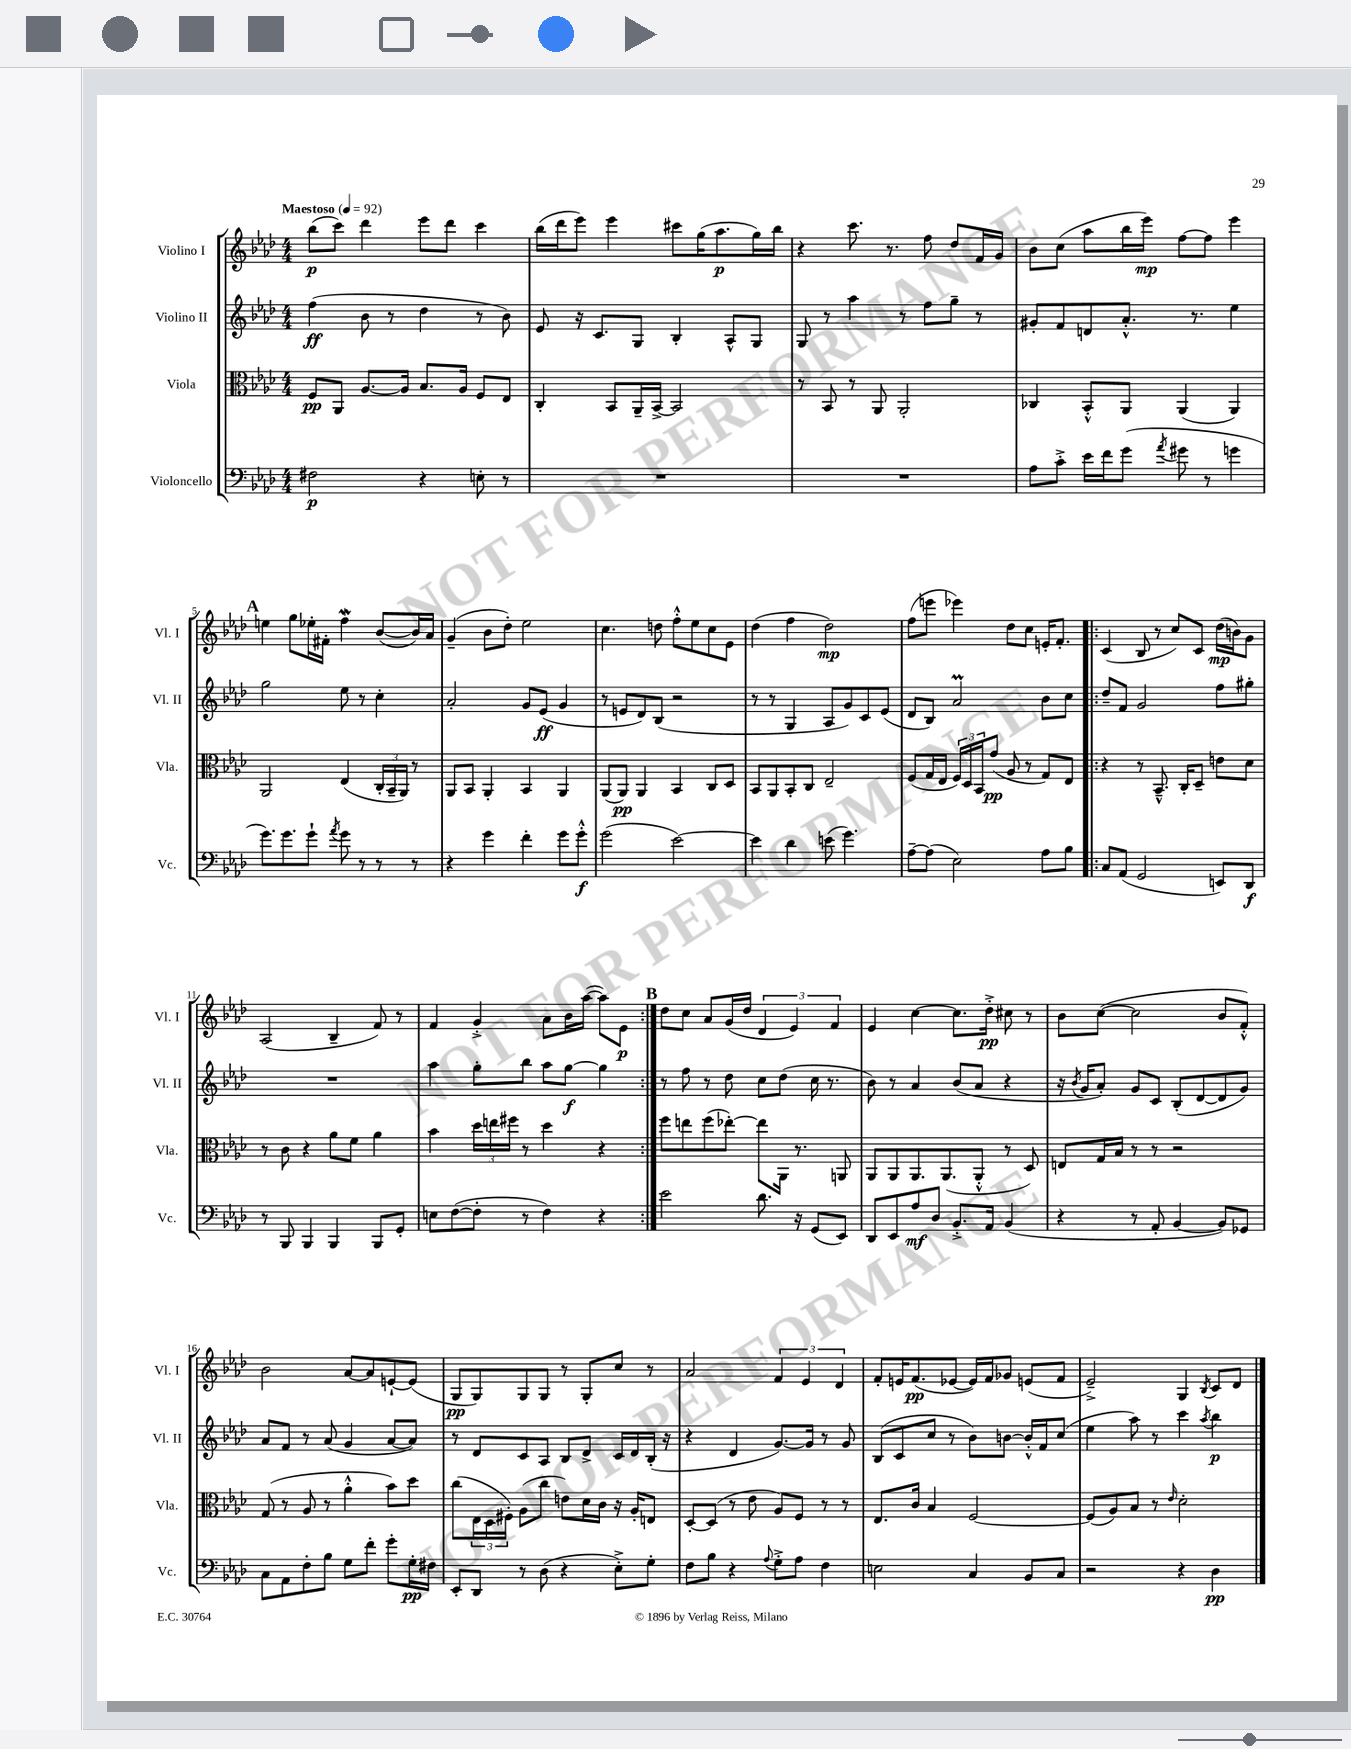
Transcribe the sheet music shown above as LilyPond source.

<<
\new StaffGroup <<
\new Staff = "s0" \with { instrumentName = "Violino I" shortInstrumentName = "Vl. I" } {
    \clef treble \key aes \major \numericTimeSignature \time 4/4 \tempo "Maestoso" 4 = 92
    bes''8\p( c'''8) des'''4 ees'''8 des'''8 c'''4 |
    bes''16( des'''16 ees'''8) ees'''4 cis'''8 g''16( aes''8.\p g''16) bes''16 |
    r4 c'''8. r8. f''8 des''8 f'16 g'16 |
    bes'8 c''8( aes''8 bes''16 ees'''16\mp) f''8~ f''8 ees'''4 |
    \mark \markup { \bold "A" } e''4 g''8 ees''16-. fis'16-. f''4\mordent bes'8~( bes'16) aes'16 |
    g'4--( bes'8 des''8-.) ees''2 |
    c''4. d''8 f''8-.-^ ees''8 c''8 ees'8 |
    des''4( f''4 des''2\mp) |
    f''8( e'''8 ees'''4) des''8 c''8 e'16-. f'8.-. |
    \repeat volta 2 { c'4( bes8 r8 c''8) c'8 des''16\mp( b'16) g'8 |
    aes2( bes4-- f'8) r8 |
    f'4 g'4-.-> aes'8 bes'16 aes''16~( aes''8) ees'8\p | }
    \mark \markup { \bold "B" } des''8 c''8 aes'8 g'16( des''16 \tuplet 3/2 { des'4 ees'4) f'4 } |
    ees'4 c''4~ c''8. des''16-.->\pp cis''8 r8 |
    bes'8 c''8~( c''2 bes'8 f'8-.-^) |
    bes'2 aes'8~ aes'8 e'8~-! e'8( |
    g8\pp g8) g8 g8 r8 g8-. c''8 r8 |
    aes'2 \tuplet 3/2 { f'4 ees'4 des'4 } |
    f'8-. e'16 f'8.\pp( ees'8~ ees'16) f'16 ges'8 e'8( f'8 |
    ees'2--->) g4 \acciaccatura { bes8 } c'8 des'8 \bar "|." |
}
\new Staff = "s1" \with { instrumentName = "Violino II" shortInstrumentName = "Vl. II" } {
    \clef treble \key aes \major \numericTimeSignature \time 4/4
    f''4\ff( bes'8 r8 des''4 r8 bes'8) |
    ees'8 r16 c'8. g8 bes4-. aes8-^ g8 |
    g8 r8 aes''4 r8 f''8 g''8-- r8 |
    gis'8-. f'8 d'8 aes'8.-.-^ r8. ees''4 |
    \mark \markup { \bold "A" } g''2 ees''8 r8 c''4-. |
    aes'2-. g'8 ees'8\ff( g'4 |
    r8 e'8 des'8) bes8( r2 |
    r8 r8 g4 aes8 g'8) c'8 ees'8( |
    des'8 bes8) aes'2\prall bes'8 c''8 |
    \repeat volta 2 { des''8-- f'8 g'2 f''8 gis''8-. |
    R1 |
    aes''4 g''8-. bes''8 aes''8 g''8~\f g''4 | }
    \mark \markup { \bold "B" } r8 f''8 r8 des''8 c''8 des''8( c''16 r8. |
    bes'8) r8 aes'4 bes'8( aes'8 r4 |
    r16 \acciaccatura { bes'8 } g'16 aes'8-.) g'8 c'8 bes8-.( des'8~ des'8 g'8) |
    aes'8 f'8 r8 aes'8( g'4 aes'8~ aes'8) |
    r8 des'8 c'8 aes8 bes8 des'8-> c'16 des'16 bes16-.( r16 |
    r4 des'4 g'8.~) g'16 r8 g'8 |
    bes8( c'8 c''8 r8 bes'8) b'8~ b'16-.-^ f'16 c''8( |
    ees''4 aes''8) r8 c'''4 \acciaccatura { aes''8 } bes''4\p \bar "|." |
}
\new Staff = "s2" \with { instrumentName = "Viola" shortInstrumentName = "Vla." } {
    \clef alto \key aes \major \numericTimeSignature \time 4/4
    f8\pp aes,8 aes8.~ aes16 bes8. aes16 f8 ees8 |
    c4-. bes,8 aes,16-- bes,16~-> bes,2 |
    r8 bes,8 r8 aes,8 aes,2-. |
    ces4 bes,8-.-^ aes,8 aes,4( aes,4) |
    \mark \markup { \bold "A" } aes,2 ees4( \tuplet 3/2 { c16-. bes,16-- aes,16) } r8 |
    aes,8 bes,8 aes,4-. bes,4 aes,4 |
    aes,8( aes,8\pp) aes,4 bes,4 c8 des8 |
    bes,8 aes,8 bes,8-. c8 ees2-- |
    f8( g16 ees16 \tuplet 3/2 { f16) des16 bes,16 } g'8\pp( aes8 r8 g8) ees8 |
    \repeat volta 2 { r4 r8 bes,8.---^ c16-. des8-- e'8 des'8 |
    r8 c'8 r4 aes'8 f'8 aes'4 |
    bes'4 \tuplet 3/2 { des''16 e''16 fis''16 } r8 des''4 r4 | }
    \mark \markup { \bold "B" } f''8 e''8 f''8( ees''8~-.) ees''8 aes,16 r8. a,8 |
    aes,8 aes,8 aes,8. aes,8.( aes,8-.-^ r8 des8) |
    e8 g16 bes16 r8 r8 r2 |
    g8( r8 aes8 r8 aes'4-.-^ bes'8) des''8 |
    c''8( \tuplet 3/2 { ees16 des16 fis16-.) } aes8( c''8 e'8) des'16 c'16 r16 aes16-. e8 |
    des8~-. des8( r8 ees'8 aes8) f8 r8 r8 |
    ees8. c'16 bes4 f2~ |
    f8( aes8) bes8 r8 \grace { ees'16 } des'2-. \bar "|." |
}
\new Staff = "s3" \with { instrumentName = "Violoncello" shortInstrumentName = "Vc." } {
    \clef bass \key aes \major \numericTimeSignature \time 4/4
    fis2\p r4 e8-. r8 |
    R1 |
    R1 |
    aes8 c'8-.-> ees'16 f'16 g'8( \acciaccatura { aes'8 } gis'8 r8 g'4 |
    \mark \markup { \bold "A" } g'8.) g'8. g'8-! \acciaccatura { aes'8 } g'8 r8 r8 r8 |
    r4 g'4 f'4-. g'8 g'8-.-^\f |
    g'2( ees'2~) |
    ees'4 des'4 e'8( g'4.) |
    aes8~-- aes8( ees2) aes8 bes8 |
    \repeat volta 2 { c8 aes,8( g,2 e,8) des,8\f |
    r8 bes,,8 bes,,4 bes,,4 bes,,8 g,8-. |
    e8 f8~( f8-. r8 f4) r4 | }
    \mark \markup { \bold "B" } ees'2 des'8. r16 g,8( ees,8) |
    des,8 ees,8 aes8\mf des8 bes,8.-.-> aes,16 bes,4( |
    r4 r8 aes,8-. bes,4~ bes,8) ges,8 |
    c8 aes,8 f8-. bes8 g8 f'8-. g'8-. g16-.\pp fis16 |
    ees,8-. des,8 r8 des8( r4 ees8-.->) g8-. |
    f8 bes8 r4 \appoggiatura { aes8 } g8-.-> aes8 f4 |
    e2 c4 bes,8 c8 |
    r2 r4 des4\pp \bar "|." |
}
>>
>>
